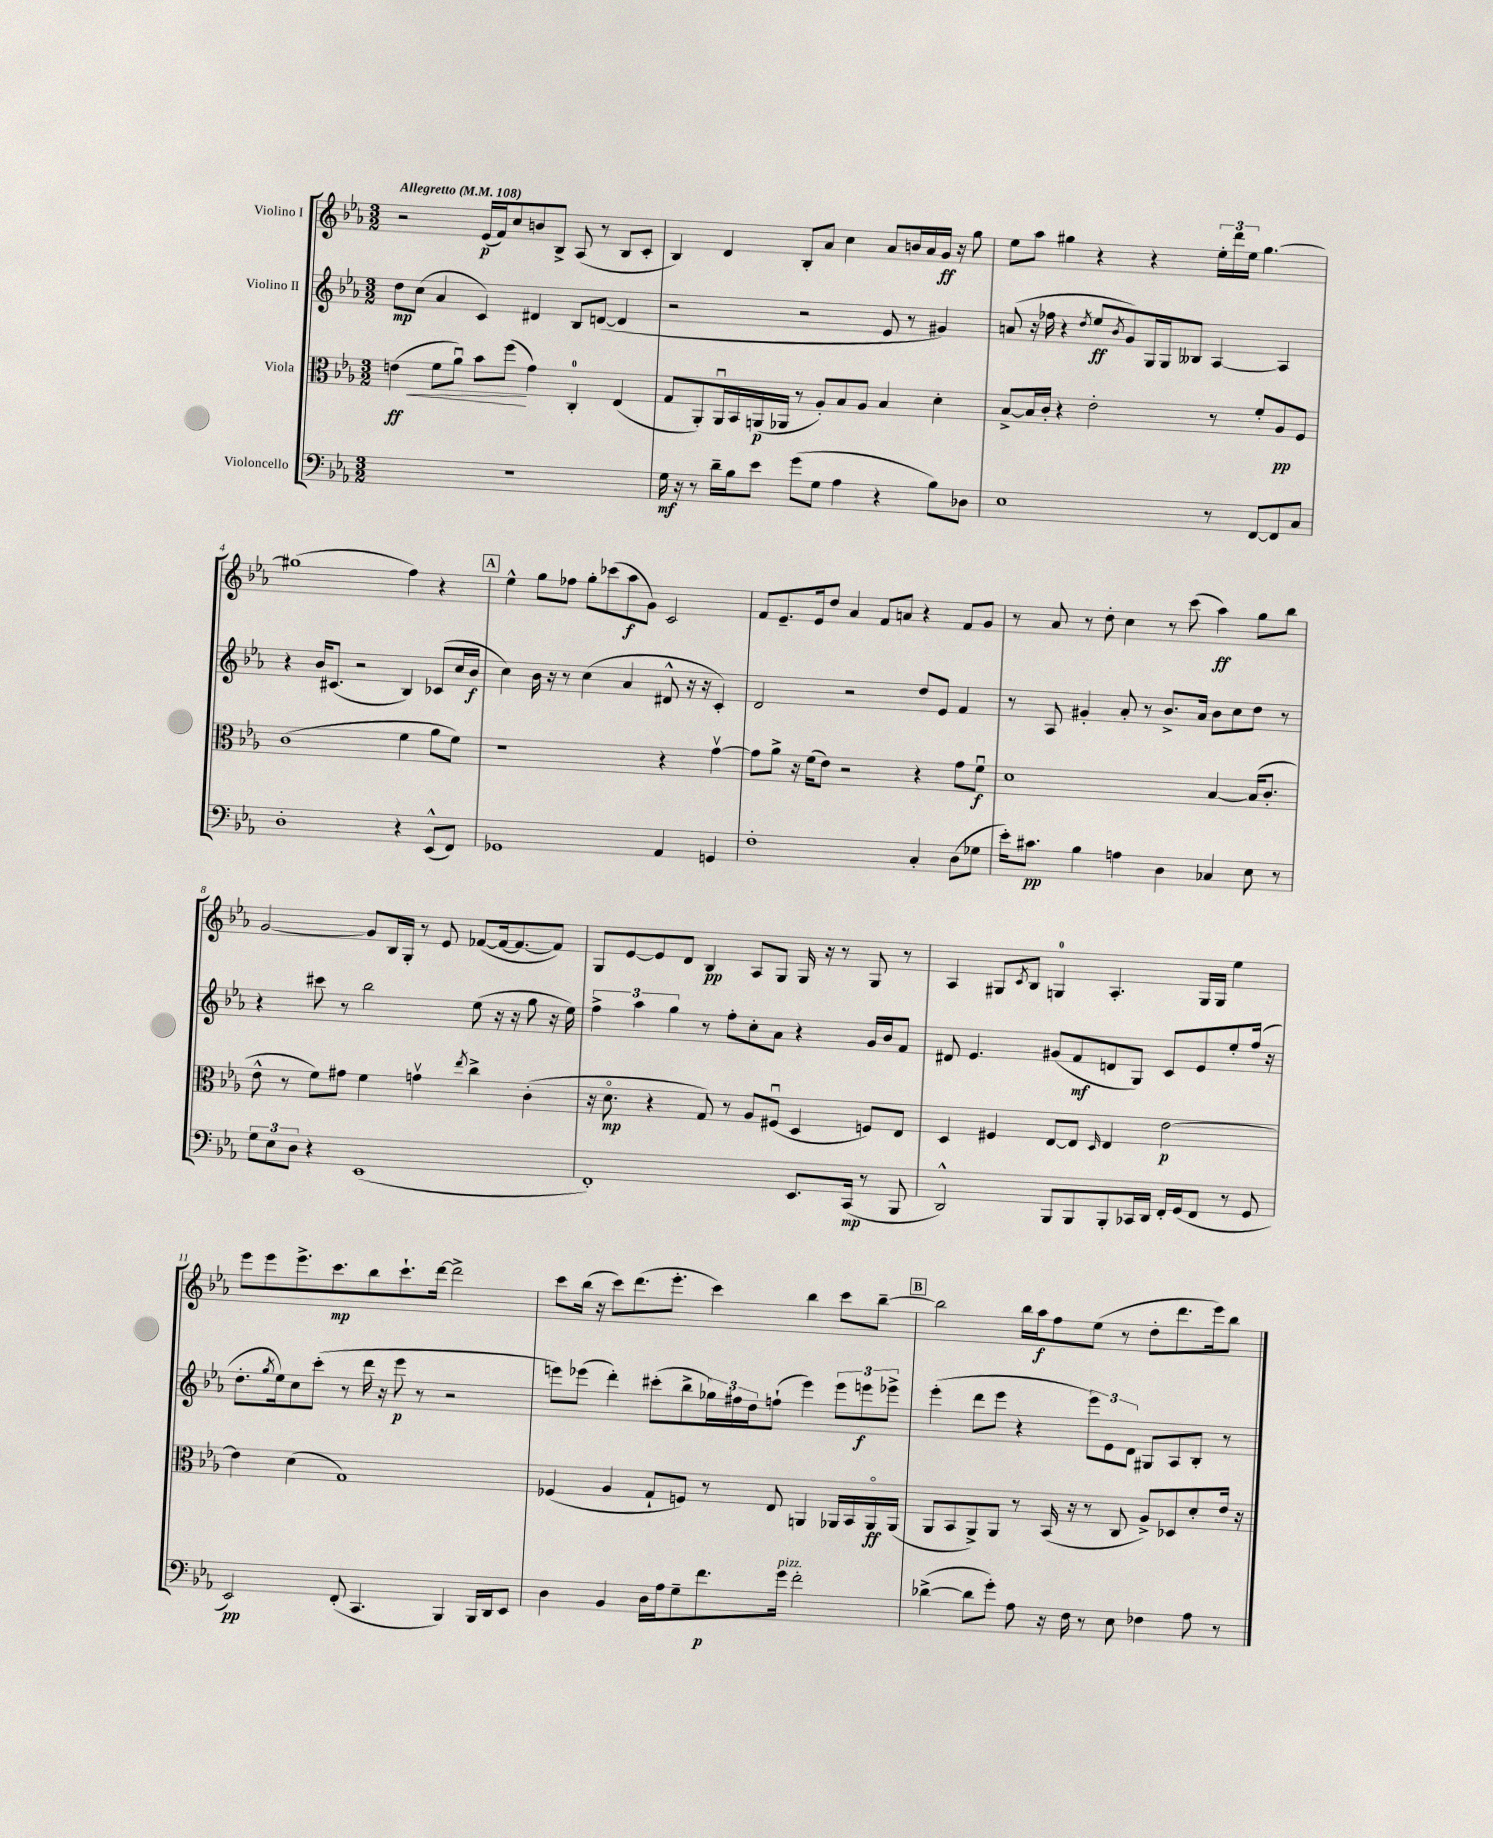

**kern	**dynam	**kern	**dynam	**kern	**dynam	**kern	**dynam
*part4	*part4	*part3	*part3	*part2	*part2	*part1	*part1
*staff4	*staff4	*staff3	*staff3	*staff2	*staff2	*staff1	*staff1
*I"Violoncello	*	*I"Viola	*	*I"Violino II	*	*I"Violino I	*
*clefF4	*	*clefC3	*	*clefG2	*	*clefG2	*
*k[b-e-a-]	*	*k[b-e-a-]	*	*k[b-e-a-]	*	*k[b-e-a-]	*
*M3/2	*	*M3/2	*	*M3/2	*	*M3/2	*
*MM108	*	*MM108	*	*MM108	*	*MM108	*
=1	=1	=1	=1	=1	=1	=1	=1
!	!	!	!	!	!	!LO:TX:a:B:t=Allegretto	!
!	!	!	!LO:HP:b	!	!	!	!
1.r	.	(4en\	< ff	8dd\L	mp	2r	.
.	.	.	.	(8cc\J	.	.	.
.	.	8f\L	.	4a-/	.	.	.
.	.	8a-u\J)	.	.	.	.	.
.	.	8b-\L	.	4c/)	.	(16e-/LL	p
.	.	.	.	.	.	16f/J)	.
.	.	(8ff\J	.	.	.	8cc/	.
.	.	4g\)	[	4d#X/	.	8bn/	.
.	.	.	.	.	.	8B-^/J	.
.	.	4C'/	.	8B-/L	.	(8A-/	.
.	.	.	.	([8dn/J	.	8r	.
.	.	(4E-/	.	4d/]	.	8B-/L	.
.	.	.	.	.	.	8c'/J	.
=2	=2	=2	=2	=2	=2	=2	=2
16G\	mf	8G/L	.	2r	.	4B-/)	.
16r	.	.	.	.	.	.	.
8r	.	8AA-'/)	.	.	.	.	.
16d~\LL	.	16AA-u/L	.	.	.	4d/	.
16B-\J	.	16BB-/	.	.	.	.	.
8e-\J	.	(16AAn/	p	.	.	.	.
.	.	16AA-X/JJ	.	.	.	.	.
(8g\L	.	8r	.	2r	.	8B-'/L	.
8G\J	.	8A-'/L)	.	.	.	8a-/J	.
4A-\	.	8B-/	.	.	.	4cc\	.
.	.	8A-/J	.	.	.	.	.
4r	.	4B-/	.	8e-/	.	8a-/L	.
.	.	.	.	8r	.	16bn/L	.
.	.	.	.	.	.	16a-/	.
8B-\L)	.	4d'\	.	4g#X/)	.	16g/JJ	ff
.	.	.	.	.	.	16r	.
8D-X\J	.	.	.	.	.	8gg\	.
=3	=3	=3	=3	=3	=3	=3	=3
1E-	.	[8B-^/L	.	(8an/	.	8ee-\L	.
.	.	16B-/L]	.	16r	.	8aa-\J	.
.	.	16c'/JJ	.	16ff-X\	.	.	.
.	.	4r	.	4r	.	4gg#X\	.
.	.	.	.	8qdd/	.	.	.
.	.	2e-'\	.	8ee-/L	ff	4r	.
.	.	.	.	8qb-/	.	.	.
.	.	.	.	8g/)	.	.	.
.	.	.	.	16G/L	.	4r	.
.	.	.	.	16G/J	.	.	.
.	.	.	.	8B--X/J	.	.	.
8r	.	8r	.	[4A-/	.	24ee-'\LL	.
.	.	.	.	.	.	24ddd\	.
.	.	.	.	.	.	24ee-\JJ	.
[8FF/L	.	8f'/L	.	.	.	[4.gg#\	.
8FF/]	.	8A-/	pp	4A-/]	.	.	.
8C/J	.	8F/J	.	.	.	.	.
!!LO:LB:g=z
=4	=4	=4	=4	=4	=4	=4	=4
1D'	.	(1c	.	4r	.	(1gg#X]	.
.	.	.	.	16b-/KL	.	.	.
.	.	.	.	(8.c#X/J	.	.	.
.	.	.	.	2r	.	.	.
4r	.	4f\	.	4B-/)	.	4ff\)	.
(8EE-^^/L	.	8a-\L	.	(8c-X/L	.	4r	.
8FF/J)	.	8f\J)	.	16cc/L	.	.	.
.	.	.	.	16b-/JJ	f	.	.
!!LO:REH:place=s1:t=A
=5	=5	=5	=5	=5	=5	=5	=5
1GG-X	.	1r	.	4cc\)	.	4ee-^^\	.
.	.	.	.	16b-\	.	8gg\L	.
.	.	.	.	16r	.	.	.
.	.	.	.	8r	.	8ff-X\J	.
.	.	.	.	(4cc\	.	8gg'\L	.
.	.	.	.	.	.	(8ccc-X\	.
.	.	.	.	4a-/	.	8aa-\	f
.	.	.	.	.	.	8g\J)	.
4AA-/	.	4r	.	8d#X^^/	.	2c/	.
.	.	.	.	16r	.	.	.
.	.	.	.	16r	.	.	.
4GGn/	.	[4gv\	.	4c'/)	.	.	.
=6	=6	=6	=6	=6	=6	=6	=6
1F'	.	8g\L]	.	2d/	.	8f/L	.
.	.	8a-^\J	.	.	.	8.e-~/	.
.	.	16r	.	.	.	.	.
.	.	(16f\KL	.	.	.	16e-/k	.
.	.	8e-\J)	.	.	.	8dd/J	.
.	.	2r	.	2r	.	4a-/	.
.	.	.	.	.	.	8f/L	.
.	.	.	.	.	.	8an/J	.
4C'/	.	4r	.	8dd/L	.	4r	.
.	.	.	.	8e-/J	.	.	.
(8D\L	.	8g\L	.	4f/	.	8f/L	.
8G-X\J	.	8fu\J	f	.	.	8g/J	.
=7	=7	=7	=7	=7	=7	=7	=7
16e-'\KL)	.	1d	.	8r	.	8r	.
8.c#X\J	pp	.	.	.	.	.	.
.	.	.	.	8A-/	.	8a-/	.
4B-\	.	.	.	4g#X'/	.	8r	.
.	.	.	.	.	.	8dd'\	.
4An\	.	.	.	8a-'/	.	4cc\	.
.	.	.	.	8r	.	.	.
4D\	.	.	.	8.b-^/L	.	8r	.
.	.	.	.	.	.	(8ccc\	.
.	.	.	.	16a-/Jk	.	.	.
4C-X/	.	[4B-/	.	8b-\L	.	4aa-\)	ff
.	.	.	.	8cc\	.	.	.
8E-\	.	(16B-/KL]	.	8dd\J	.	8gg\L	.
.	.	8.c'/J	.	.	.	.	.
8r	.	.	.	8r	.	8bb-\J	.
!!LO:LB:g=z
=8	=8	=8	=8	=8	=8	=8	=8
12G\L	.	8e-^^\	.	4r	.	[2g/	.
12E-\	.	.	.	.	.	.	.
.	.	8r	.	.	.	.	.
12D\J	.	.	.	.	.	.	.
4r	.	8f\L)	.	8ccc#X\	.	.	.
.	.	8g#X\J	.	8r	.	.	.
(1EE-	.	4f\	.	2bb-\	.	8g/L]	.
.	.	.	.	.	.	16B-/L	.
.	.	.	.	.	.	16G'/JJ	.
.	.	4gnv\	.	.	.	8r	.
.	.	.	.	.	.	8e-/	.
.	.	8qee-/	.	.	.	.	.
.	.	4cc^\	.	(8ee-\	.	([8f-X/L	.
.	.	.	.	16r	.	16f-/k_	.
.	.	.	.	16r	.	8.f-/_	.
.	.	(4c'\	.	8gg\	.	.	.
.	.	.	.	16r	.	8f-/J])	.
.	.	.	.	16ee-\)	.	.	.
=9	=9	=9	=9	=9	=9	=9	=9
1FF')	.	16r	.	6ff^\	.	8G/L	.
.	.	8.d\	mp	.	.	.	.
.	.	.	.	.	.	[8e-/	.
.	.	.	.	6aa-\	.	.	.
.	.	4r	.	.	.	8e-/]	.
.	.	.	.	6gg\	.	.	.
.	.	.	.	.	.	8d/J	.
.	.	8G/)	.	8r	.	4B-/	pp
.	.	8r	.	8ff'\L	.	.	.
.	.	8A-/L	.	8cc'\	.	8A-/L	.
.	.	(8F#Xu/J	.	8a-\J	.	8G/J	.
8.EE-/L	.	4D/	.	4r	.	16G/	.
.	.	.	.	.	.	16r	.
.	.	.	.	.	.	8r	.
(16CC/Jk	mp	.	.	.	.	.	.
8r	.	8Fn/L)	.	16g/LL	.	8G/	.
.	.	.	.	16b-/J	.	.	.
8BBB-/	.	8E-/J	.	8f/J	.	8r	.
=10	=10	=10	=10	=10	=10	=10	=10
2DD^^/)	.	4D/	.	8d#X/	.	4A-/	.
.	.	.	.	4.e-/	.	.	.
.	.	4F#X/	.	.	.	8G#X/L	.
.	.	.	.	.	.	8qc/	.
.	.	.	.	.	.	8B-/J	.
8BBB-/L	.	[8E-/L	.	(8g#X/L	.	4Gn/	.
8BBB-/	.	8E-/J]	.	8f/	mf	.	.
.	.	16qqD/	.	.	.	.	.
8BBB-'/	.	4E-/	.	8dn/	.	4.A-'/	.
16CC-X/L	.	.	.	8G/J)	.	.	.
16DD/JJ	.	.	.	.	.	.	.
16FF'/LL	.	[2e-\	p	8c/L	.	.	.
(16GG/J	.	.	.	.	.	.	.
8FF/J	.	.	.	8e-/	.	16G/LL	.
.	.	.	.	.	.	16G/JJ	.
8r	.	.	.	8ee-'/	.	4ee-\	.
8GG/	.	.	.	(16ff/Jk	.	.	.
.	.	.	.	16r	.	.	.
!!LO:LB:g=z
=11	=11	=11	=11	=11	=11	=11	=11
2EE-/)	pp	4e-\]	.	8.dd'\L	.	8eee-\L	.
.	.	.	.	.	.	8eee-\	.
.	.	.	.	8qgg/	.	.	.
.	.	.	.	16ee-\k)	.	.	.
.	.	(4d\	.	8cc\	.	8.eee-^\	.
.	.	.	.	(8ccc'\J	.	.	.
.	.	.	.	.	.	8.ccc\	mp
(8FF'/	.	1G)	.	8r	.	.	.
4.CC/	.	.	.	16ddd\	.	8bb-\	.
.	.	.	.	16r	.	.	.
.	.	.	.	8eee-\	p	8.ccc`\	.
.	.	.	.	8r	.	.	.
.	.	.	.	.	.	[16ddd\Jk	.
4BBB-/)	.	.	.	2r	.	2ddd^\]	.
16BBB-/LL	.	.	.	.	.	.	.
16DD/J	.	.	.	.	.	.	.
8EE-/J	.	.	.	.	.	.	.
=12	=12	=12	=12	=12	=12	=12	=12
4D\	.	(4F-X/	.	8eeen\L)	.	8ccc\L	.
.	.	.	.	(8eee-X\J	.	(16bb-\Jk	.
.	.	.	.	.	.	16r	.
4BB-/	.	4A-/	.	4ddd'\)	.	8ccc\L)	.
.	.	.	.	.	.	(8.ddd\	.
16D\LL	.	8G`/L	.	(8ccc#X'\L	.	.	.
16A-\J	.	.	.	.	.	8.eee-'\J	.
8G~\	.	8Fn/J)	.	8bb-^\	.	.	.
8.f\	p	8r	.	24gg-X\L)	.	4ccc\)	.
.	.	.	.	24ff#X\	.	.	.
.	.	.	.	24dd\J	.	.	.
.	.	8E-/	.	(8ffn`\J	.	.	.
!LO:TX:a:i:t=pizz.	!	!	!	!	!	!	!
16g\Jk	.	.	.	.	.	.	.
2f'\	.	4AAn/	.	4eee-\)	.	4bb-\	.
.	.	16AA-X/LL	.	12eee-\L	.	8ccc\L	.
.	.	16BB-/	.	.	.	.	.
.	.	.	.	12eeen\	f	.	.
.	.	16AA-/	ff	.	.	[8bb-~\J	.
.	.	.	.	12eee-X^\J	.	.	.
.	.	(16AA-/JJ	.	.	.	.	.
!!LO:REH:place=s1:t=B
=13	=13	=13	=13	=13	=13	=13	=13
([4d-X^\	.	8AA-/L	.	(4eee-'\	.	2bb-\]	.
.	.	8BB-/	.	.	.	.	.
8d-\L]	.	8AA-^/)	.	8ddd\L	.	.	.
8g'\J)	.	8AA-/J	.	8eee-\J	.	.	.
8A-\	.	8r	.	4r	.	16bb-\LL	.
.	.	.	.	.	.	16aa-\J	f
16r	.	(16BB-/	.	.	.	8ff\	.
16F\	.	16r	.	.	.	.	.
8r	.	8r	.	12eee-\L)	.	(8ee-\J	.
.	.	.	.	12e-\	.	.	.
8E-\	.	8C/	.	.	.	8r	.
.	.	.	.	12d\J	.	.	.
4F-X\	.	8A-^/L)	.	8G#X/L	.	8dd'\L	.
.	.	8D-X/	.	8A-/	.	8.ddd\	.
8A-\	.	8d'/	.	8B-'/J	.	.	.
.	.	.	.	.	.	16eee-\k)	.
8r	.	16e-/Jk	.	8r	.	8bb-\J	.
.	.	16r	.	.	.	.	.
==	==	==	==	==	==	==	==
*-	*-	*-	*-	*-	*-	*-	*-
